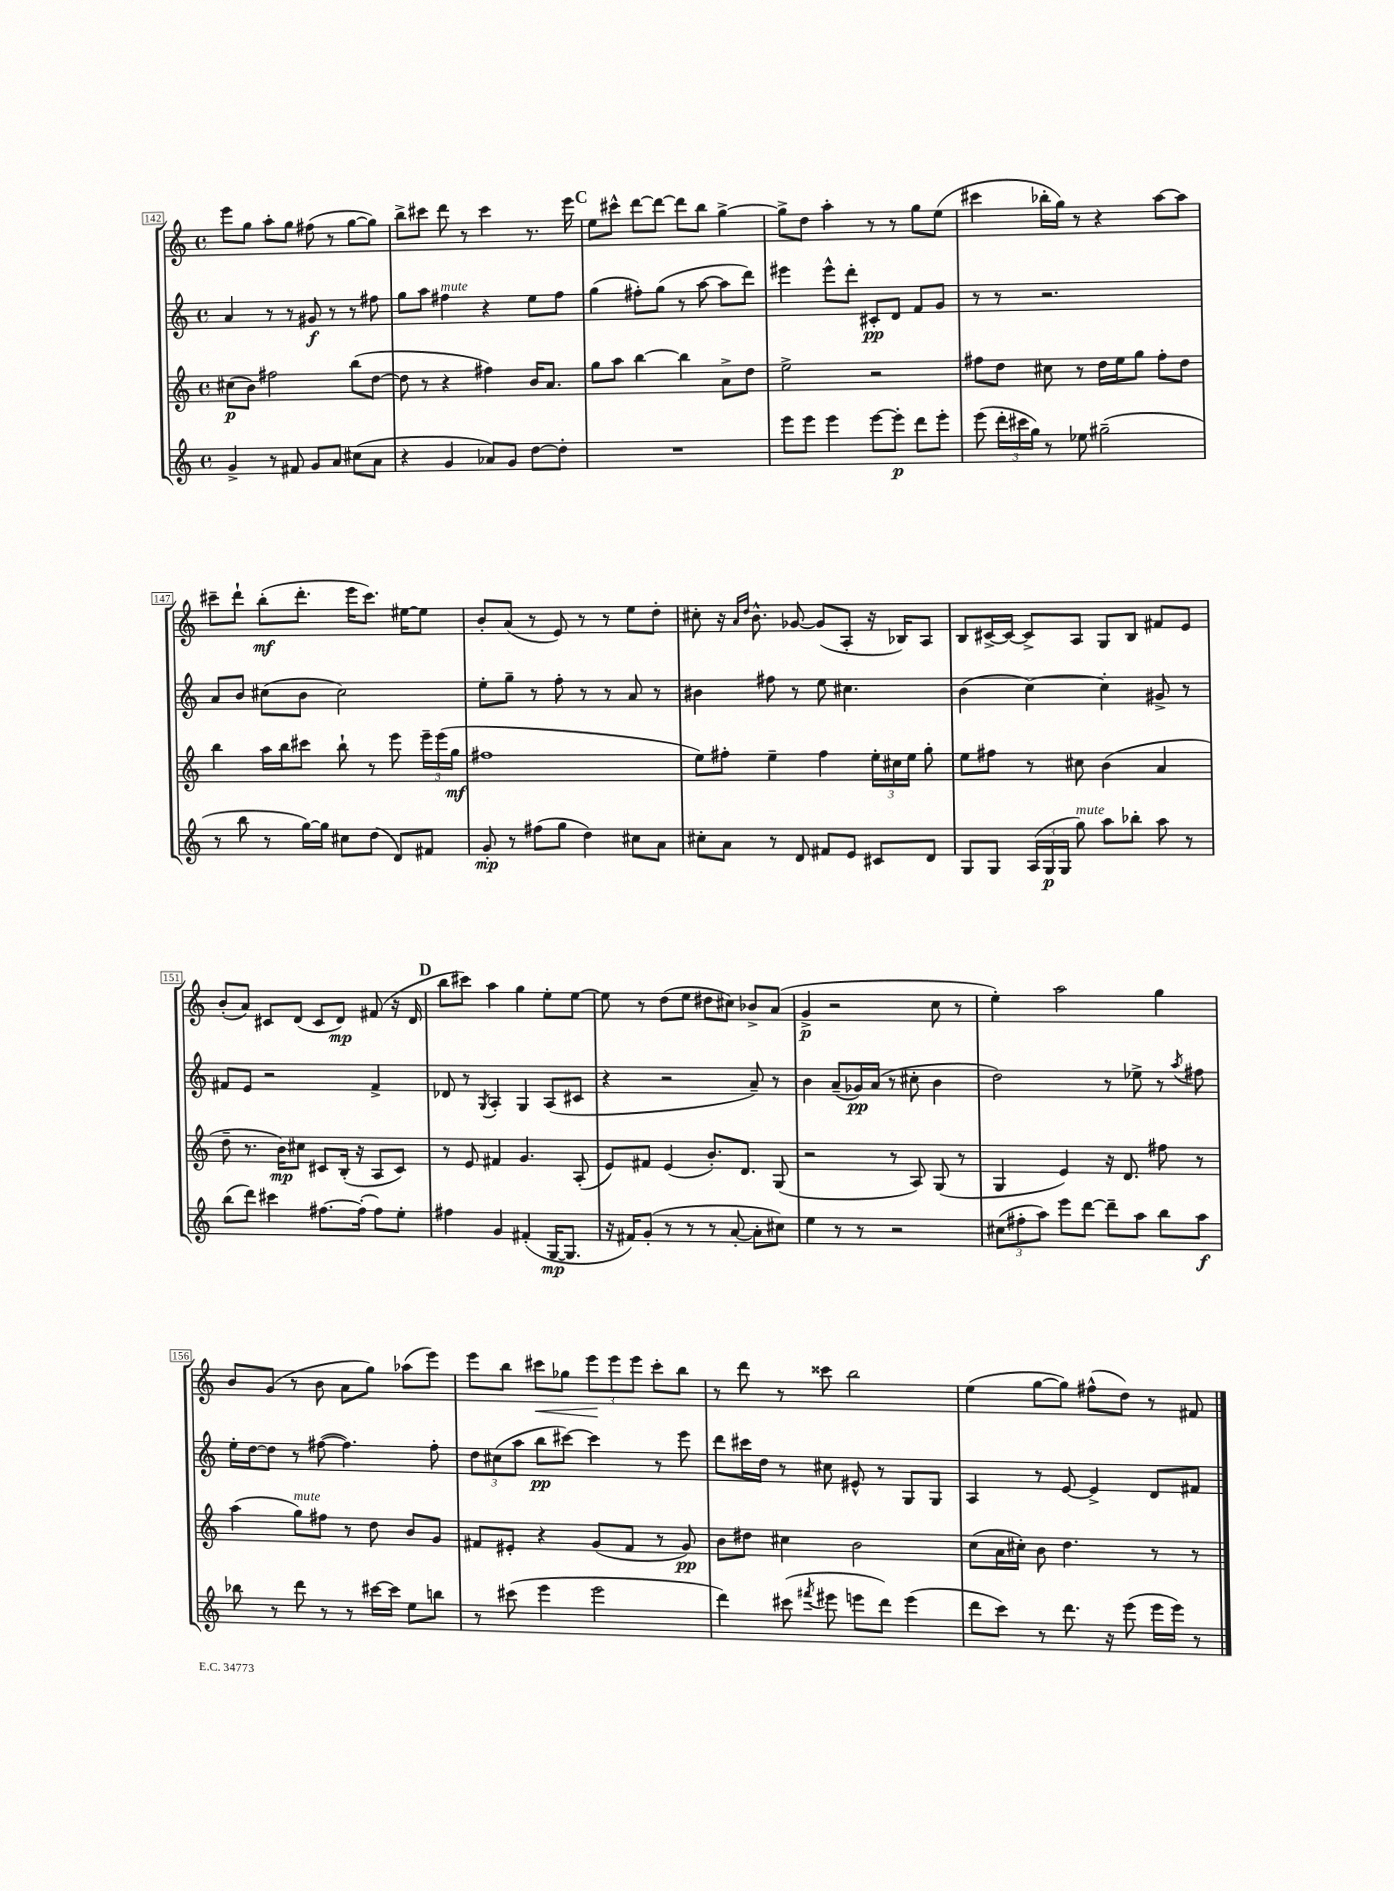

**kern	**kern	**kern	**kern
*staff4	*staff3	*staff2	*staff1
*clefG2	*clefG2	*clefG2	*clefG2
*k[]	*k[]	*k[]	*k[]
*M4/4	*M4/4	*M4/4	*M4/4
*met(c)	*met(c)	*met(c)	*met(c)
4g^/	(8cc#\L	4a/	8eee\L
.	8b\J)	.	8gg\J
8r	2ff#\	8r	8aa'\L
8f#/	.	8r	8gg\J
8g/L	.	8g#/	(8ff#\
8a/J	.	8r	8r
(8cc#\L	(8bb\L	8r	[8gg\L
8a\J	[8dd\J	8ff#\	8gg\]J)
=	=	=	=
4r	8dd\]	8gg\L	8bb^\L
.	8r	8aa\J	8ccc#\J
4g/	4r	4ff#\	8ddd\
.	.	.	8r
8a-/L)	4ff#\)	4r	4ccc#\
8g/J	.	.	.
[8dd\L	16b/LK	8ee\L	8.r
.	8.a/J	.	.
8dd'\]J	.	8ff#\J	.
.	.	.	16eee\
=	=	=	=
1r	8gg\L	(4gg\	8ee\L
.	8aa\J	.	8ccc#^^\J
.	[4bb\	8ff#'\L)	[8ddd\L
.	.	(8gg\J	8ddd\_J
.	4bb\]	8r	8ddd\]L
.	.	[8aa\	8bb\J
.	8a^\L	8aa\]L	[4gg^\
.	8dd\J	8ddd\J)	.
=	=	=	=
8eee\L	2ee^\	4eee#\	8gg^\]L
8eee\J	.	.	8dd\J
4eee\	.	8eee#^^\L	4aa'\
.	.	8ddd'\J	.
[8eee\L	2r	8c#'/L	8r
8eee'\]J	.	8d/J	8r
8ddd\L	.	8f/L	8gg\L
8eee'\J	.	8g/J	(8ee\J
=	=	=	=
(8eee\	8ff#\L	8r	4ccc#\
24ddd'\LL	8dd\J	8r	.
24ccc#\	.	.	.
24gg\JJ)	.	.	.
8r	8cc#\	2.r	16bb-'\LL
.	.	.	16gg\JJ)
8ee-\	8r	.	8r
(2gg#~\	16dd\LL	.	4r
.	16ee\J	.	.
.	8gg\J	.	.
.	8ff#'\L	.	[8aa\L
.	8dd\J	.	8aa\]J
=	=	=	=
8r	4bb\	8a/L	8ccc#~\L
8bb\	.	8b/J	8ddd`\J
8r	16aa\LL	(8cc#\L	(8bb'\L
.	16bb\J	.	.
[16gg\LL)	8ccc#\J	8b\J	8.ddd'\J
16gg\]JJ	.	.	.
8cc#\L	8bb`\	2cc#\)	.
.	.	.	16eee\LK
(8dd\J	8r	.	8.ccc#\J)
8d/L)	8eee\	.	.
.	.	.	[16ee#\LK
8f#/J	24eee~\LL	.	8ee#\]J
.	(24eee\	.	.
.	24gg\JJ	.	.
=	=	=	=
8g'/	1ff#	8ee'\L	8b'/L
8r	.	8gg~\J	(8a/J
(8ff#\L	.	8r	8r
8gg\J	.	8ff'\	8e/)
4dd\)	.	8r	8r
.	.	8r	8r
8cc#\L	.	8a/	8ee\L
8a\J	.	8r	8dd'\J
=	=	=	=
8cc#'\L	8ee\L)	4b#\	8cc#'\
8a\J	8ff#'\J	.	16r
.	.	.	16qqa/LL
.	.	.	16qqdd/JJ
.	.	.	8.b^^\
8r	4ee~\	8ff#\	.
8d/	.	8r	[8g-/
8f#/L	4ff#\	8ee\	(8g-/]L
8e/J	.	4.cc#\	8A'/J
8c#/L	24ee'\LL	.	16r
.	24cc#\	.	.
.	.	.	16B-/LK)
.	24ee\JJ	.	.
8d/J	8gg'\	.	8A/J
=	=	=	=
8G/L	8ee\L	(4b\	8B/L
8G/J	8ff#\J	.	[16c#^/L
.	.	.	16c#/_JJ
(24A/LL	8r	[4cc\)	8c#^/]L
24G/	.	.	.
24G/JJ	.	.	.
8gg\)	8cc#\	.	8A/J
8aa\L	(4b\	4cc'\]	8G/L
8bb-'\J	.	.	8B/J
8aa\	4a/	8g#^/	8f#/L
8r	.	8r	8e/J
=	=	=	=
(8bb\L	8dd~\	8f#/L	(8b'/L
8ddd\J)	8.r	8e/J	8a/J)
4ccc#\	.	2r	8c#/L
.	16b\LK)	.	.
.	8cc#\J	.	(8d/J
[8.ff#\L	8c#/L	.	8c#/L
.	(16B'/Jk	.	8d/J)
(16ff#'\]Jk	16r	.	.
8ff#\L)	8A/L	4f#^/	(8f#/
8ee'\J	8c#/J)	.	16r
.	.	.	16d/
=	=	=	=
4ff#\	8r	8d-/	8bb\L
.	8e/	8r	8ccc#\J)
.	.	8qG/	.
4g/	4f#/	4A'/	4aa\
(4f#'/	4.g/	4G/	4gg\
[16G/LK	.	(8A/L	8ee'\L
8.G/]J	.	.	.
.	(8A'/	8c#/J	[8ee\J
=	=	=	=
16r	8e/L)	4r	8ee\]
16f#/LK)	.	.	.
(8g'/J	8f#/J	.	8r
8r	(4e/	2r	(8dd\L
8r	.	.	8ee\J
8r	8.b'/L)	.	8dd#\L
[8a'/	.	.	8cc#\J)
.	8.d/J	.	.
8a'\]L	.	8a~/)	8b-^/L
8cc#\J)	(8G/	8r	(8a/J
=	=	=	=
4ee\	2r	4b\	4g^/
8r	.	(8a~/L	2r
8r	.	16g-/L)	.
.	.	(16a/JJ	.
2r	8r	8r	.
.	8A/)	8cc#'\	.
.	(8G/	4b\	8cc\
.	8r	.	8r
=	=	=	=
(12cc#\L	4G/	2dd\)	4ee'\)
12ff#'\	.	.	.
12aa\J)	.	.	.
8eee\L	4e/)	.	2aa\
[8ddd\J	.	.	.
8ddd~\]L	16r	8r	.
.	8.d/	.	.
8aa\J	.	8ee-^\	.
8bb\L	8ff#\	8r	4gg\
.	.	8qaa/	.
8aa\J	8r	8ff#\	.
=	=	=	=
8bb-\	(4aa\	16ee'\LL	8b/L
.	.	[16dd\J	.
8r	.	8dd\]J	(8g/J
8ddd\	8gg\L)	8r	8r
8r	8ff#\J	([8ff#\	8b\
8r	8r	4.ff#\])	8a\L
[16ccc#\LL	8dd\	.	8gg\J)
16ccc#\]JJ	.	.	.
8ee\L	8b/L	.	(8aa-\L
8bb\J	8g/J	8ff#'\	8eee\J)
=	=	=	=
8r	8f#/L	12dd\L	8eee\L
.	.	(12cc#\	.
(8ccc#\	8e#'/J	.	8bb\J
.	.	12aa\J	.
4eee\	4r	8bb\L	8ccc#\L
.	.	[8ccc#\J)	8gg-\J
2eee\	(8g/L	4ccc#\]	12eee\L
.	.	.	12eee\
.	8f#/J	.	.
.	.	.	12eee\J
.	8r	8r	8ccc#'\L
.	8g/)	8eee\	8bb\J
=	=	=	=
4ddd\)	8b\L	8ddd\L	8r
.	8dd#\J	16ccc#\L	8ddd\
.	.	16dd\JJ	.
(8ccc#\	4cc#\	8r	8r
8qfff#/	.	.	.
8eee#\	.	8cc#\	8ccc##\
8eee\L	2b\	8e#^^/	2bb\
8ddd\J)	.	8r	.
(4eee\	.	8G/L	.
.	.	8G/J	.
=	=	=	=
8ddd\L	(8cc\L	4A/	(4ee\
8ccc\J)	16a\L	.	.
.	16cc#'\JJ)	.	.
8r	8b\	8r	[8gg\L
8.ddd\	4.dd\	[8e/	8gg\]J)
.	.	4e^/]	(8ff#^^\L
16r	.	.	.
(8eee\	.	.	8dd\J)
16eee\LL	8r	8d/L	8r
16eee\JJ)	.	.	.
8r	8r	8f#/J	8f#/
==	==	==	==
*-	*-	*-	*-
